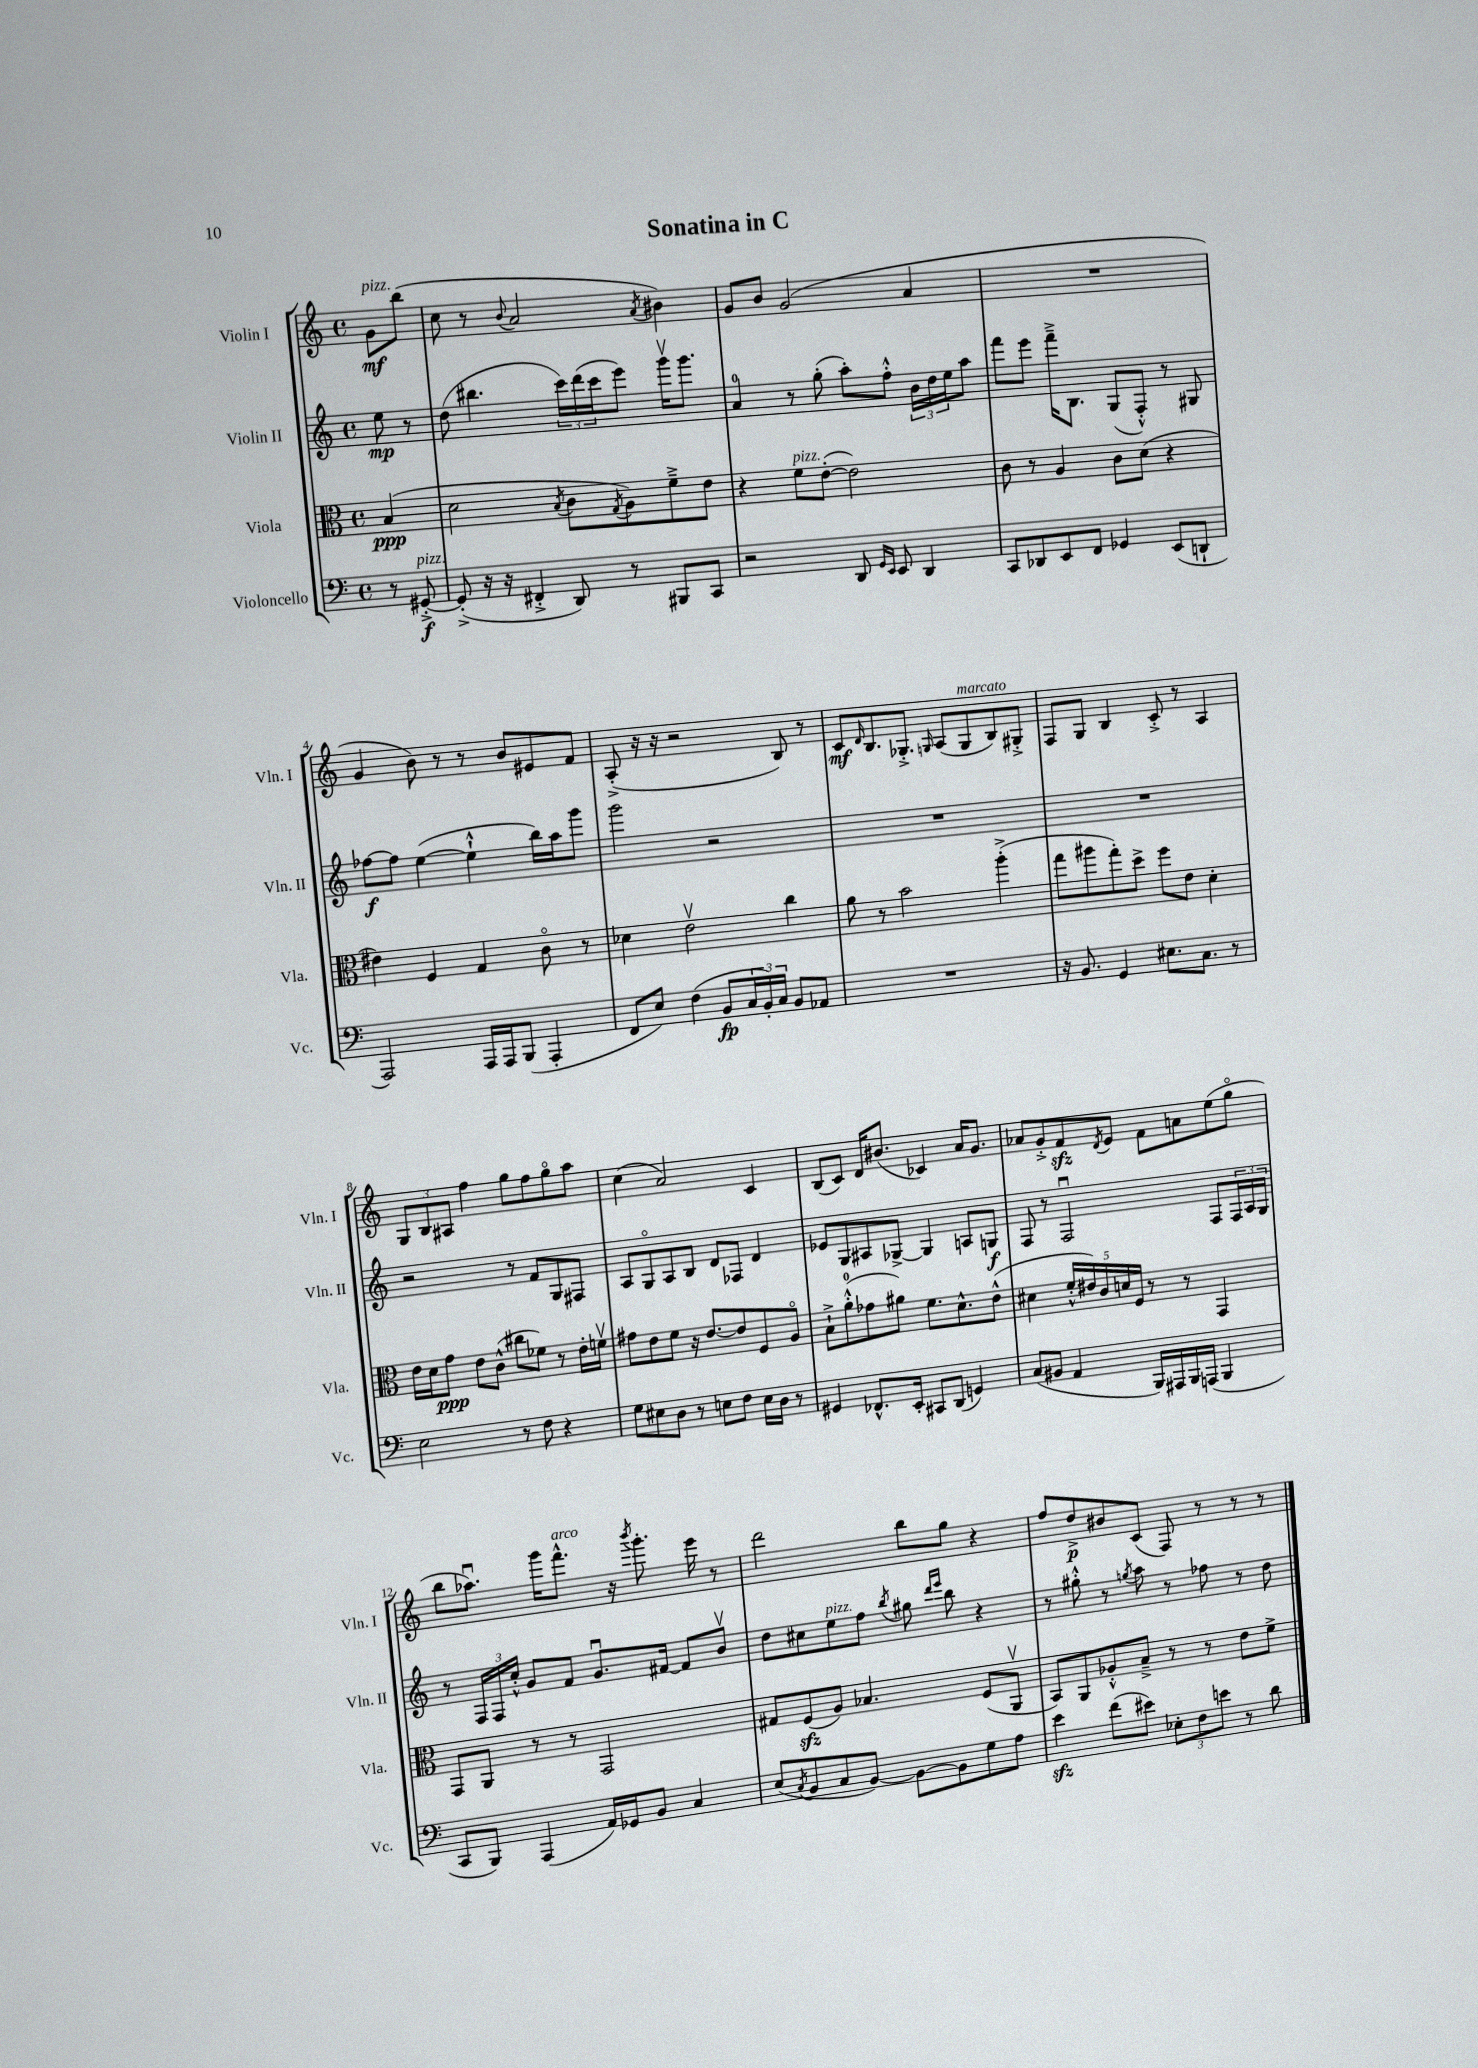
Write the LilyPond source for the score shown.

\header { title = "Sonatina in C" }
<<
\new StaffGroup <<
\new Staff = "s0" \with { instrumentName = "Violin I" shortInstrumentName = "Vln. I" } {
    \clef treble \key c \major \defaultTimeSignature \time 4/4 \partial 4
    g'8\mf^\markup { \italic "pizz." } b''8( |
    c''8 r8 \appoggiatura { b'8 } a'2 \acciaccatura { a'8 } bis'4) |
    g'8 b'8 g'2( a'4 |
    R1 |
    g'4 b'8) r8 r8 b'8 eis'8 f'8 |
    a8-.->( r16 r16 r2 b8) r8 |
    c'8\mf \grace { d'16 } b8. ges8.-.-> \grace { g16 } a8( g8^\markup { \italic "marcato" } b8) gis8-.-> |
    f8 g8 b4 c'8-.-> r8 a4 |
    \tuplet 3/2 { g8 b8 ais8 } f''4 g''8 f''8 g''8\flageolet a''8 |
    c''4( a'2) c'4 |
    b8( c'8) d'16 bis'8.( ces'4) a'16 g'8. |
    aes'8 g'8-.-> f'8\sfz \acciaccatura { d'8 } e'8 f'8 a'8 e''8( g''8\flageolet |
    b''8 aes''8.\downbow) g'''16 f'''8.-^^\markup { \italic "arco" } r16 \acciaccatura { b'''8 } g'''8.-. e'''16 r8 |
    d'''2 b''8 g''8 r4 |
    f''8 d''8->\p bis'8 c'8( f8) r8 r8 r8 \bar "|." |
}
\new Staff = "s1" \with { instrumentName = "Violin II" shortInstrumentName = "Vln. II" } {
    \clef treble \key c \major \defaultTimeSignature \time 4/4 \partial 4
    e''8\mp r8 |
    d''8( bis''4. \tuplet 3/2 { c'''16) d'''16( c'''16 } e'''8) g'''16\upbow g'''8. |
    a'4-0 r8 g''8-.( a''8-.) f''8-.-^ \tuplet 3/2 { b'16 d''16 e''16 } a''8 |
    f'''8 e'''8 f'''16---> b8. g8( f8-.-^) r8 gis8 |
    fes''8~\f fes''8 e''4~( e''4-!-^ b''16) a''16 g'''8 |
    g'''2 r2 |
    R1 |
    R1 |
    r2 r8 f'8 g8 fis8 |
    a8 g8\flageolet a8 b8 d'8 fes8 d'4 |
    ees'8 g8 ais8 ges8~-> ges4 a8 g8\f |
    f8 r8 f2\downbow f8 \tuplet 3/2 { f16 a16 g16 } |
    r8 \tuplet 3/2 { f16 f16 c''16-.-^ } g'8 f'8 g'8.\downbow fis'16~ fis'8 b'8\upbow |
    d''8 cis''8 e''8^\markup { \italic "pizz." } f''8 \acciaccatura { b''8 } gis''8 \grace { d'''16 e'''16 } b''8 r4 |
    r8 gis''8-.-^ r8 \acciaccatura { g''8 } a''8 r8 fes''8 r8 d''8 \bar "|." |
}
\new Staff = "s2" \with { instrumentName = "Viola" shortInstrumentName = "Vla." } {
    \clef alto \key c \major \defaultTimeSignature \time 4/4 \partial 4
    b4\ppp( |
    d'2 \acciaccatura { b8 } c'8 \acciaccatura { g8 } a8) f'8---> e'8 |
    r4 f'8^\markup { \italic "pizz." } e'8~-.( e'2) |
    c'8 r8 a4 c'8 d'8( r4 |
    eis'4) f4 g4 c'8\flageolet r8 |
    des'4 e'2\upbow c''4 |
    a'8 r8 b'2 a''4-.->( |
    g''8 ais''8 g''8-.) d''8-> f''8 e'8 d'4-. |
    e'16 d'16 g'8\ppp e'8 c'8-^( cis''8 fes'8) r8 e'16-. f'16\upbow |
    gis'8 e'8 f'8 r16 e'8.~ e'8 f8 a8\flageolet |
    b8-!-> a'8-0-.-^( ges'8 ais'8) f'8. d'8.-^ e'8-^( |
    dis'4 \tuplet 5/4 { f'16-.-^ eis'16) c'16 d'16 f16 } r8 r8 g,4 |
    g,8 a,8 r8 r8 g,2 |
    gis8 f8\sfz( a8) bes4. f8( a,8\upbow |
    b,8) a,8 aes8-.-^ b8---> r8 r8 e'8 f'8-> \bar "|." |
}
\new Staff = "s3" \with { instrumentName = "Violoncello" shortInstrumentName = "Vc." } {
    \clef bass \key c \major \defaultTimeSignature \time 4/4 \partial 4
    r8 gis,8~-.->\f^\markup { \italic "pizz." } |
    gis,8-.->( r16 r16 fis,4-.-> d,8) r8 bis,,8 c,8 |
    r2 d,8 \grace { g,16 e,16 } e,8 d,4 |
    c,8 des,8 e,8 f,8 ges,4 e,8( d,8-! |
    a,,2) a,,16 a,,16 b,,8( a,,4-. |
    f,8 e8) f4( b,8\fp \tuplet 3/2 { c16 b,16-.) c16 } b,8 aes,8 |
    R1 |
    r16 b,8. g,4 eis8. c8. r8 |
    e2 r8 f8 r4 |
    g8 eis8 d8 r8 e8 f8 e16 d16 r8 |
    gis,4 fes,8.-^ e,16-. cis,8 d,8( g,4) |
    c8( bis,8 a,4 b,,16) ais,,16 b,,16 a,,16( b,,4 |
    c,8 b,,8) a,,4( a,16) ges,16 b,8 c4 |
    e8( \acciaccatura { c8 } b,8 c8 b,8~) b,8~ b,8 g8 a8 |
    e'4\sfz f'8( eis'8) \tuplet 3/2 { ees8-. f8 e'8 } r8 d'8 \bar "|." |
}
>>
>>
